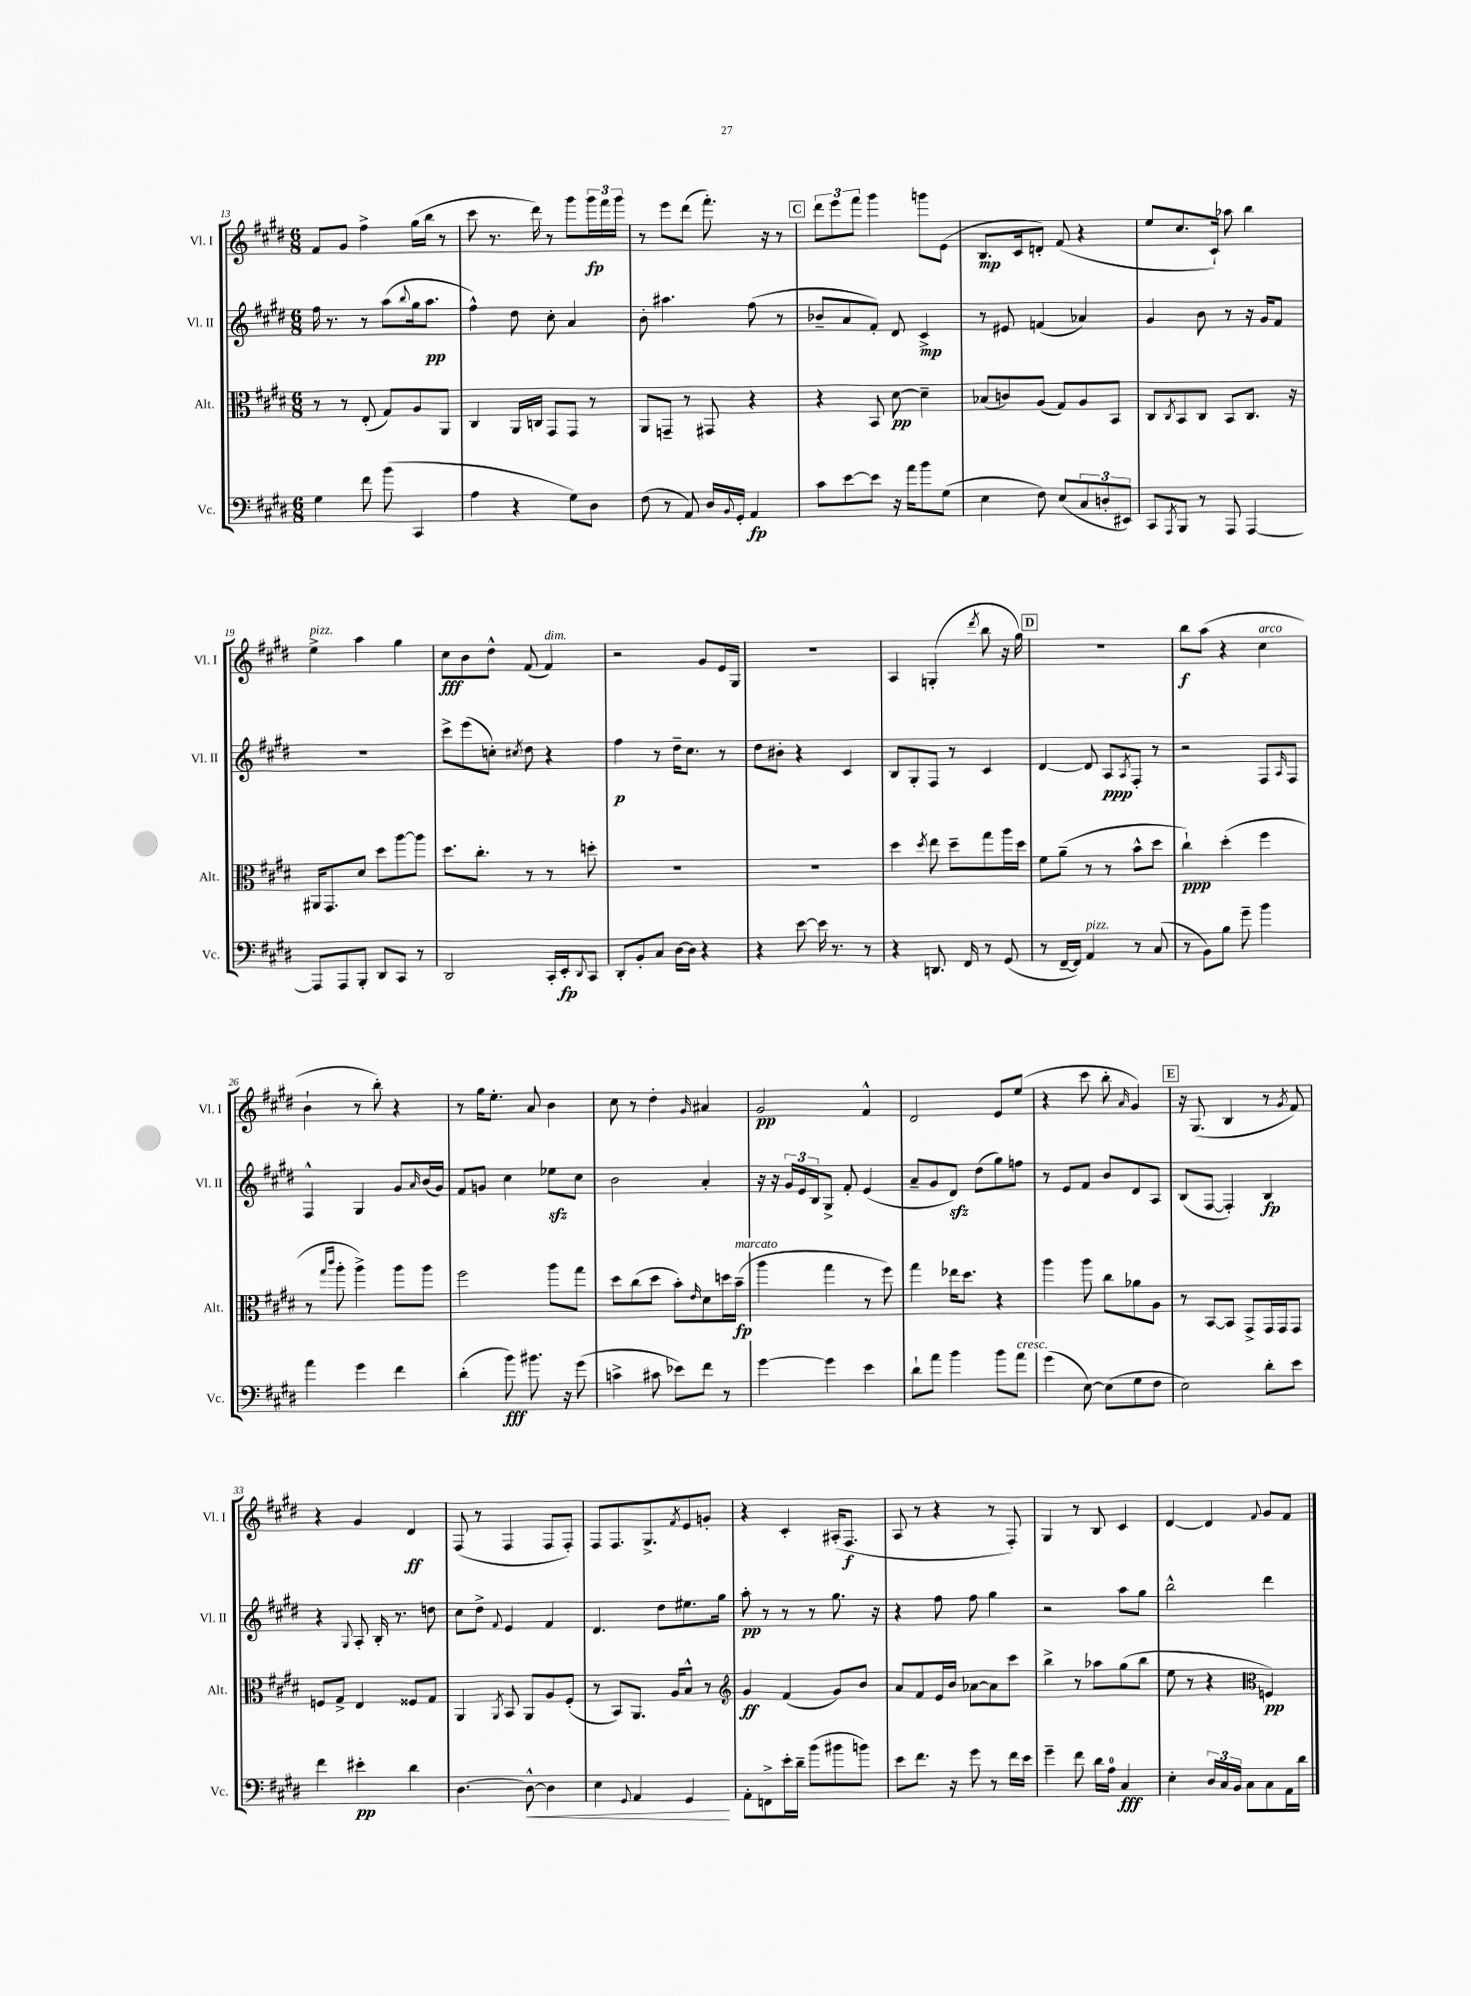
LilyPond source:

<<
\new StaffGroup <<
\new Staff = "s0" \with { instrumentName = "Vl. I" shortInstrumentName = "Vl. I" } {
    \clef treble \key e \major \numericTimeSignature \time 6/8
    fis'8 gis'8 fis''4-> gis''16( b''16 r8 |
    cis'''8 r8. dis'''16) r8 gis'''8 \tuplet 3/2 { gis'''16\fp fis'''16 gis'''16 } |
    r8 e'''8 dis'''8( fis'''8.-.) r16 r8 |
    \mark \markup { \box "C" } \tuplet 3/2 { dis'''8 e'''8 fis'''8 } gis'''4 g'''8 e'8( |
    b8.\mp cis'16 d'8-.) fis'8( r4 |
    e''8 cis''8. cis'16-!) aes''8 b''4 |
    e''4->^\markup { \italic "pizz." } a''4 gis''4 |
    cis''8\fff b'8 dis''8-^ fis'8( fis'4^\markup { \italic "dim." }) |
    r2 gis'8 e'16 gis16 |
    R2. |
    a4 g4-.( \acciaccatura { dis'''8 } b''8 r16 gis''16) |
    \mark \markup { \box "D" } R2. |
    b''8\f a''8( r4 cis''4^\markup { \italic "arco" } |
    b'4-! r8 b''8-.) r4 |
    r8 gis''16 e''8.-. a'8 b'4 |
    cis''8 r8 dis''4-. \grace { gis'16 } ais'4 |
    gis'2\pp fis'4-^ |
    dis'2 e'8 e''8( |
    r4 cis'''8 b''8-. \grace { a'16 } gis'4) |
    \mark \markup { \box "E" } r16 gis8.( b4 r8 \acciaccatura { gis'8 } fis'8) |
    r4 gis'4 dis'4\ff |
    fis8( r8 fis4 fis8 fis8-.) |
    fis8 fis8. gis8.-> \acciaccatura { fis'8 } e'8 g'8-. |
    r4 cis'4-. ais16-.( fis8.\f |
    a8 r8 r4 r8 fis8-.) |
    gis4 r8 b8 cis'4 |
    dis'4~ dis'4 \appoggiatura { fis'8 } gis'8 fis'8 \bar "|." |
}
\new Staff = "s1" \with { instrumentName = "Vl. II" shortInstrumentName = "Vl. II" } {
    \clef treble \key e \major \numericTimeSignature \time 6/8
    fis''16 r8. r8 a''8( \appoggiatura { b''8 } gis''16 a''8.\pp |
    fis''4-^) dis''8 cis''8-. a'4 |
    b'8-. ais''4. fis''8( r8 |
    \mark \markup { \box "C" } bes'8-- a'8 fis'8-.) dis'8 cis'4->\mp |
    r8 eis'8 f'4( aes'4) |
    gis'4 b'8 r8 r16 gis'16 fis'8 |
    R2. |
    cis'''8-> e'''8( c''8-.) \acciaccatura { cis''8 } dis''8 r4 |
    fis''4\p r8 dis''16-- cis''8. r8 |
    dis''8 bis'8-. r4 cis'4 |
    b8 gis8-. fis8 r8 cis'4 |
    \mark \markup { \box "D" } dis'4~ dis'8 a8\ppp \acciaccatura { a8 } fis8-. r8 |
    r2 fis8 \grace { a16 } fis8 |
    fis4-^ gis4 gis'8 \grace { a'16 } b'16( gis'16) |
    fis'8 g'8 cis''4 ees''8\sfz cis''8 |
    b'2 a'4-. |
    r16 r16 \tuplet 3/2 { gis'16 e'16 b16 } gis8-> fis'8-. e'4( |
    a'8-- gis'8 dis'8\sfz) dis''8( gis''8) f''8 |
    r8 e'8 fis'8 b'8 dis'8 a8 |
    \mark \markup { \box "E" } b8( fis8~ fis4-.) b4\fp |
    r4 \appoggiatura { gis8 } a8-. b16-. r8. d''8 |
    cis''8 dis''8-> \appoggiatura { fis'8 } e'4 fis'4 |
    dis'4. dis''8 eis''8. gis''16 |
    a''8-.\pp r8 r8 r8 gis''8. r16 |
    r4 fis''8 fis''8 gis''4 |
    r2 a''8 gis''8 |
    b''2-^ dis'''4 \bar "|." |
}
\new Staff = "s2" \with { instrumentName = "Alt." shortInstrumentName = "Alt." } {
    \clef alto \key e \major \numericTimeSignature \time 6/8
    r8 r8 e8-.( gis8) a8 a,8 |
    cis4 a,16 c16 gis,8 gis,8 r8 |
    a,8 g,8-- r8 gis,8 r4 |
    \mark \markup { \box "C" } r4 b,8 dis'8~\pp dis'4-- |
    bes8( c'8) a8( gis8) a8 b,8 |
    cis8 \acciaccatura { cis8 } b,8 cis8 b,8 cis8. r16 |
    ais,16 gis,8. dis'8 dis''8 a''8~ a''8 |
    dis''8. cis''8.-. r8 r8 d''8-. |
    R2. |
    R2. |
    dis''4 \acciaccatura { dis''8 } e''8 dis''8-- gis''8 a''16 dis''16 |
    \mark \markup { \box "D" } fis'8 a'8--( r8 r8 b'8-^ dis''8 |
    cis''4-!\ppp) dis''4-.( fis''4 |
    r8 \grace { gis''16 cis'''16 } a''8-. a''4->) a''8 a''8 |
    fis''2 a''8 gis''8 |
    dis''8 cis''8( dis''8 b'8-.) \grace { e'16 } dis'8 d''16 b'16--\fp^\markup { \italic "marcato" }( |
    a''4 gis''4 r8 fis''8) |
    gis''4 ees''16 dis''8. r4 |
    a''4 a''8 cis''8 aes'8 a8 |
    \mark \markup { \box "E" } r8 b,8~ b,8 gis,8-> gis,16 gis,16 gis,8 |
    f8 gis8-> e4 fisis8 gis8 |
    a,4 \acciaccatura { a,8 } b,8 a,8 a8 fis8-.( |
    r8 b,8) a,8. a16 b8-^ r8 |
    \clef treble gis'4\ff fis'4( gis'8) b'8 |
    a'8 fis'8 e'16 b'16 aes'8~ aes'8 cis'''8 |
    b''4-> r8 aes''8 gis''8( b''8 |
    e''8 r8 r4 \clef alto f4\pp) \bar "|." |
}
\new Staff = "s3" \with { instrumentName = "Vc." shortInstrumentName = "Vc." } {
    \clef bass \key e \major \numericTimeSignature \time 6/8
    gis4 fis'8 b'8( cis,4 |
    a4 r4 gis8) dis8 |
    fis8( r8 a,8) dis16 \appoggiatura { b,8 } gis,16-. a,4\fp |
    \mark \markup { \box "C" } cis'8 e'8~ e'8 r16 a'16 b'8 gis8( |
    e4 fis8) e8( \tuplet 3/2 { cis8 d8-. eis,8) } |
    cis,8 \acciaccatura { a,,8 } b,,8 r8 a,,8 a,,4~ |
    a,,8 a,,8 b,,8-. dis,8 cis,8 r8 |
    dis,2 cis,16-. e,16-.\fp \appoggiatura { dis,8 } cis,8 |
    dis,8-. b,8-. cis8 dis16~ dis16 r4 |
    r4 e'8~ e'16 r8. r8 |
    r4 d,8. fis,16 r8 gis,8( |
    \mark \markup { \box "D" } r8 fis,16~-- fis,16) a,4^\markup { \italic "pizz." } r8 cis8( |
    r8 b,8) b8 gis'8-- b'4 |
    a'4 gis'4 fis'4 |
    dis'4-.( b'8\fff) bis'8. r16 gis'8( |
    c'4-> cis'8 ees'8) fis'8 r8 |
    gis'4~ gis'4 e'4 |
    dis'8-! a'8 b'4 b'8 a'8^\markup { \italic "cresc." } |
    gis'4( e8~) e8( gis8 fis8 |
    \mark \markup { \box "E" } e2) dis'8-. e'8 |
    fis'4 eis'4-.\pp dis'4 |
    dis4.~ dis8~-^\< dis4 |
    e4 \appoggiatura { gis,8 } a,4 gis,4\! |
    a,8-. f,8-> e'16-. dis'16-- b'8( bis'8 b'8) |
    e'8 fis'8. r16 gis'8 r8 fis'16 e'16 |
    gis'4-- fis'8 dis'16 a16-0 cis4\fff |
    e4-. \tuplet 3/2 { dis16 cis16 b,16 } cis8 cis8 a,16 dis'16 \bar "|." |
}
>>
>>
\layout { \context { \Score currentBarNumber = #13 } }
